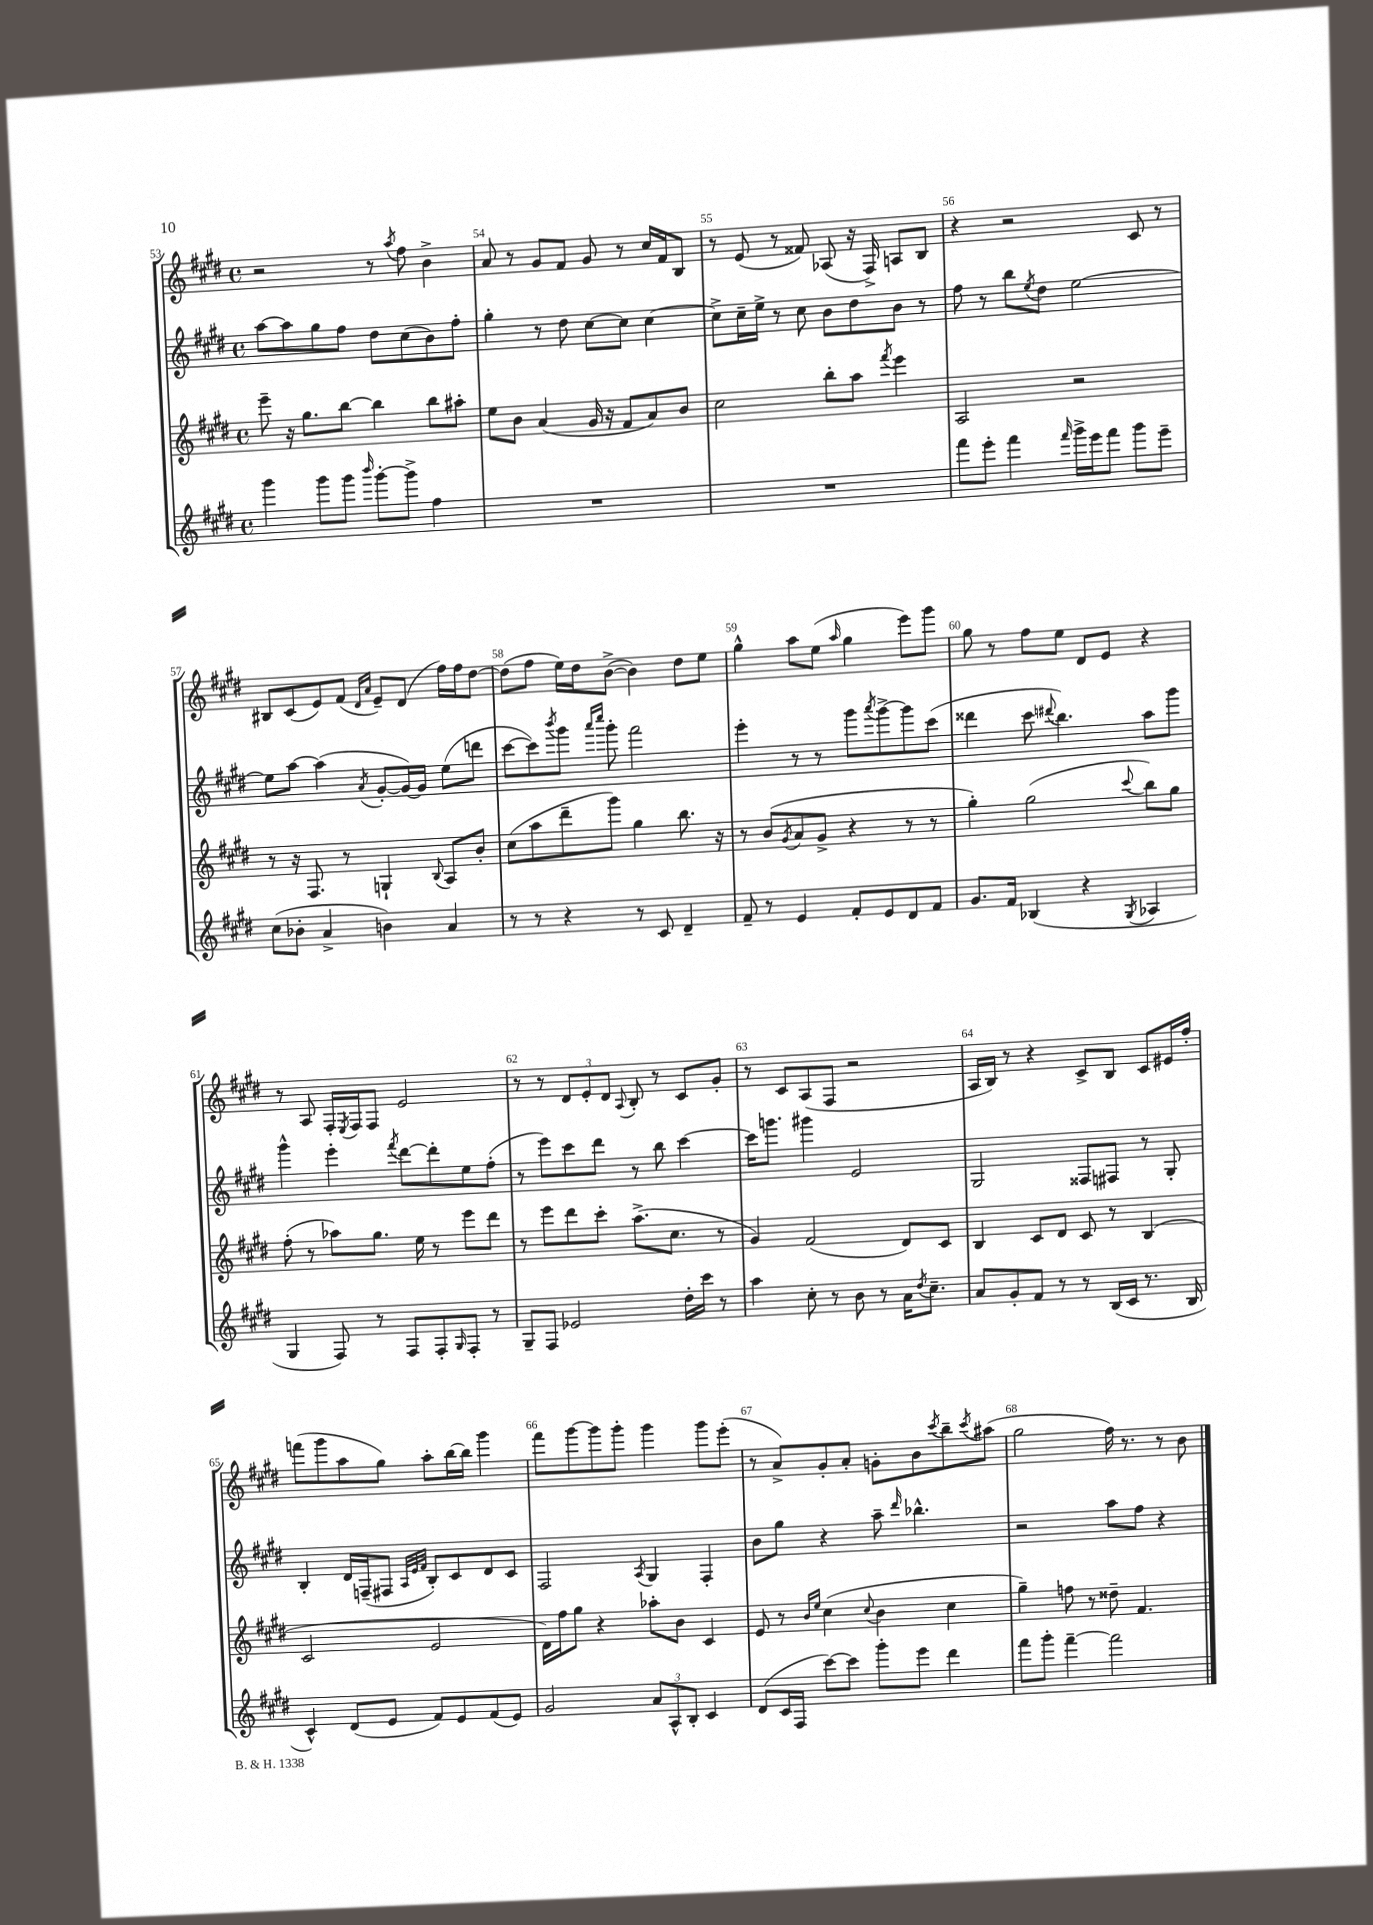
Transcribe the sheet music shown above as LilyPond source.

<<
\new StaffGroup <<
\new Staff = "s0" {
    \clef treble \key e \major \defaultTimeSignature \time 4/4
    r2 r8 \acciaccatura { a''8 } fis''8 b'4-> |
    a'8 r8 gis'8 fis'8 gis'8 r8 cis''16 fis'16 b8 |
    r8 e'8( r8 fisis'8) aes8( r16 fis16->) a8 b8 |
    r4 r2 cis'8 r8 |
    bis8 cis'8( e'8) fis'8( \grace { dis'16 a'16 } e'8--) dis'8( fis''16) fis''16 dis''8~ |
    dis''8( fis''8 e''16) dis''16 b'8~->( b'4) dis''8 e''8 |
    gis''4-^ a''8 e''8( \grace { a''16 } gis''4 e'''8) gis'''8 |
    gis''8 r8 fis''8 e''8 dis'8 e'8 r4 |
    r8 a8 fis16-. \acciaccatura { e8 } fis16 fis8 e'2 |
    r8 r8 \tuplet 3/2 { dis'8 e'8-. dis'8 } \appoggiatura { a8 } b8-. r8 cis'8 gis'8-. |
    r8 cis'8 a8( fis8 r2 |
    a16 b16) r8 r4 cis'8-> b8 cis'8 eis'16 fis''16-. |
    f'''8( gis'''8 a''8 gis''8) a''8-. b''16~ b''16 gis'''4 |
    fis'''8 gis'''8~ gis'''8 gis'''8-. gis'''4 gis'''8 e'''8-.( |
    r8 a'8->) gis'8-. a'8-. g'8-. b'8 \acciaccatura { cis'''8 } b''8-- \acciaccatura { cis'''8 } ais''8( |
    gis''2 fis''16) r8. r8 b'8 \bar "|." |
}
\new Staff = "s1" {
    \clef treble \key e \major \defaultTimeSignature \time 4/4
    a''8~ a''8 gis''8 fis''8 dis''8 cis''8( b'8) fis''8-. |
    gis''4-. r8 dis''8 cis''8~ cis''8 cis''4~ |
    cis''8-> cis''16-- e''16-> r8 cis''8 b'8 dis''8 b'8 r8 |
    fis''8 r8 b''8 \acciaccatura { e''8 } dis''8 e''2~ |
    e''8 a''8~ a''4( \acciaccatura { a'8 } gis'8~-. gis'16~) gis'16 e''8( d'''8 |
    cis'''8~ cis'''8) \acciaccatura { b'''8 } gis'''8 \grace { a'''16 cis''''16 } gis'''8-. fis'''2 |
    e'''4-. r8 r8 gis'''8 \acciaccatura { a'''8 } gis'''8~-> gis'''8 cis'''8( |
    disis'''4 cis'''8 \appoggiatura { dis'''8 } b''4.) a''8 gis'''8 |
    gis'''4-^ e'''4-. \acciaccatura { fis'''8 } dis'''8~ dis'''8-. e''8 fis''8-.( |
    r8 e'''8) cis'''8 dis'''8 r8 b''8 cis'''4~ |
    cis'''16 g'''8. gis'''4 e'2 |
    gis2 fisis8 fis8 r8 gis8-. |
    b4-. dis'16 f16--( fis8 \grace { a32 e'32 fis'32 } b8-.) cis'8 dis'8 cis'8 |
    fis2 \acciaccatura { a8 } gis4 fis4-. |
    b'8 gis''8 r4 a''8-- \grace { dis'''16 } bes''4.-^ |
    r2 a''8 fis''8 r4 \bar "|." |
}
\new Staff = "s2" {
    \clef treble \key e \major \defaultTimeSignature \time 4/4
    e'''8-- r16 gis''8. b''8~ b''4 b''8 ais''8-. |
    e''8 b'8 a'4( gis'16 r16 fis'8 a'8) b'8 |
    cis''2 b''8-. a''8 \acciaccatura { fis'''8 } e'''4 |
    a2 r2 |
    r8 r16 fis8. r8 g4-! \appoggiatura { b8 } a8 b'8-. |
    cis''8( a''8 dis'''8-- gis'''8) gis''4 b''8. r16 |
    r8 b'8( \acciaccatura { gis'8 } a'8 gis'8-> r4 r8 r8 |
    gis''4-.) gis''2( \appoggiatura { cis'''8 } b''8) gis''8 |
    fis''8-.( r8 aes''8) gis''8. e''16 r8 e'''8 dis'''8 |
    r8 e'''8 dis'''8 cis'''8-. a''8.->( cis''8. r8 |
    gis'4) fis'2( dis'8) cis'8 |
    b4 cis'8 dis'8 cis'8 r8 b4( |
    cis'2 e'2 |
    dis'16) fis''16 gis''8 r4 aes''8-. b'8 cis'4 |
    e'8 r8 \grace { b'16 e''16 } cis''4( \appoggiatura { cis''8 } b'4 cis''4 |
    gis''4--) f''8 r8 disis''8-- fis'4. \bar "|." |
}
\new Staff = "s3" {
    \clef treble \key e \major \defaultTimeSignature \time 4/4
    gis'''4 gis'''8 gis'''8 \grace { b'''16 } gis'''8~-. gis'''8-> fis''4 |
    R1 |
    R1 |
    fis'''8 e'''8-. fis'''4 \grace { fis'''16 } gis'''16-> e'''16 fis'''8 gis'''8 e'''8-- |
    cis''8( bes'8-. a'4-> b'4) a'4 |
    r8 r8 r4 r8 cis'8 dis'4-- |
    fis'8-- r8 e'4 fis'8-. e'8 dis'8 fis'8 |
    gis'8. fis'16 bes4( r4 \acciaccatura { gis8 } aes4 |
    gis4 fis8) r8 fis8 fis8-. \grace { gis16 } fis8-. r8 |
    gis8-- fis8 ees'2 dis''16-. cis'''16 r8 |
    a''4 cis''8-. r8 b'8 r8 a'16 \acciaccatura { dis''8 } cis''8.-- |
    a'8 gis'8-. fis'8 r8 r8 b16( cis'16 r8. b16 |
    cis'4-^) dis'8( e'8 fis'8) e'8 fis'8( e'8) |
    gis'2 \tuplet 3/2 { a'8 a8-^ b8-. } cis'4 |
    dis'8( cis'16 fis16 cis'''8~) cis'''8 gis'''8-. e'''8 dis'''4 |
    fis'''8 gis'''8-. fis'''4~-- fis'''2 \bar "|." |
}
>>
>>
\layout { \context { \Score currentBarNumber = #53 \override BarNumber.break-visibility = ##(#f #t #t) barNumberVisibility = #all-bar-numbers-visible } }
